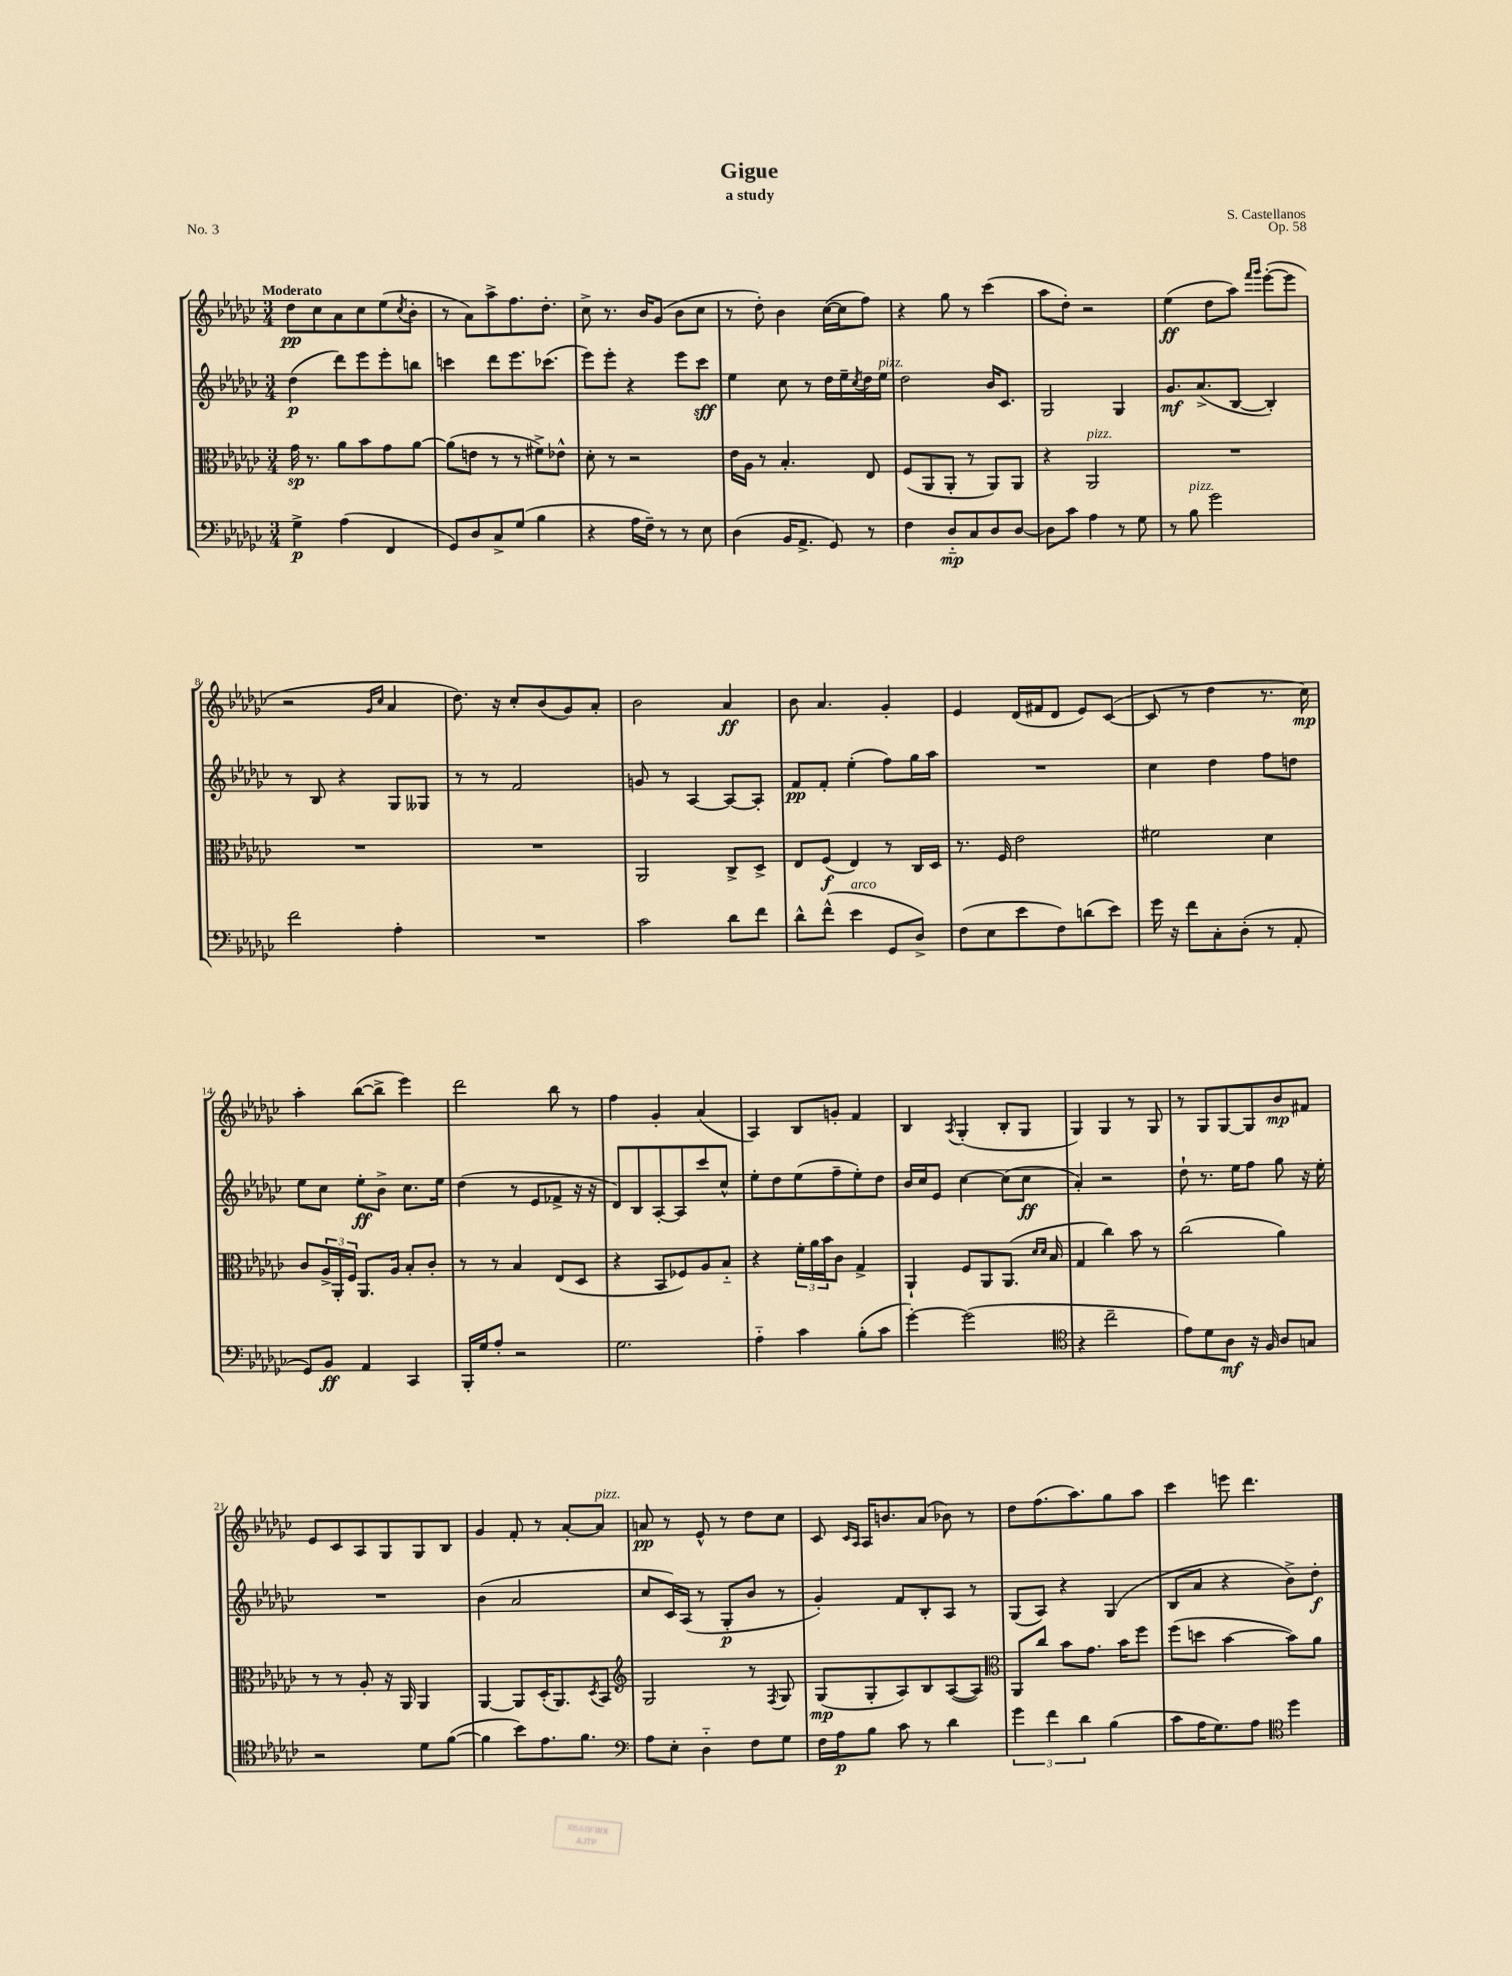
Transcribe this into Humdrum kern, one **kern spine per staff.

**kern	**dynam	**kern	**dynam	**kern	**dynam	**kern	**dynam
*part4	*part4	*part3	*part3	*part2	*part2	*part1	*part1
*staff4	*staff4	*staff3	*staff3	*staff2	*staff2	*staff1	*staff1
*clefF4	*	*clefC3	*	*clefG2	*	*clefG2	*
*k[b-e-a-d-g-c-]	*	*k[b-e-a-d-g-c-]	*	*k[b-e-a-d-g-c-]	*	*k[b-e-a-d-g-c-]	*
*M3/4	*	*M3/4	*	*M3/4	*	*M3/4	*
=1	=1	=1	=1	=1	=1	=1	=1
!	!	!	!	!	!	!LO:TX:a:B:t=Moderato	!
4G-^\	p	16g-\	sp	(4dd-\	p	8dd-\L	pp
.	.	8.r	.	.	.	.	.
.	.	.	.	.	.	8cc-\	.
(4A-\	.	8a-\L	.	8ddd-\L)	.	8a-\	.
.	.	8b-\	.	8eee-\	.	8cc-\	.
4FF/	.	8g-\	.	8eee-'\	.	(8ee-\	.
.	.	.	.	.	.	8qcc-/	.
.	.	[8a-\J	.	8bbn\J	.	8b-'\J	.
=2	=2	=2	=2	=2	=2	=2	=2
8GG-/L)	.	(8a-\L]	.	4cccn\	.	8r	.
8D-/	.	8en\J	.	.	.	8a-\L)	.
8C-^/	.	8r	.	8ddd-\L	.	8aa-^\	.
(8G-/J	.	8r	.	8.eee-\	.	8.ff\	.
4B-\	.	8f#X^\L)	.	.	.	.	.
.	.	.	.	(8.ccc-X\J	.	8.dd-'\J	.
.	.	8e-X^^\J	.	.	.	.	.
=3	=3	=3	=3	=3	=3	=3	=3
4r	.	8d-'\	.	8eee-\L)	.	8cc-^\	.
.	.	8r	.	8eee-'\J	.	8.r	.
16A-\LL	.	2r	.	4r	.	.	.
16F~\JJ)	.	.	.	.	.	16b-/KL	.
8r	.	.	.	.	.	(8g-/J	.
8r	.	.	.	8eee-\L	.	8b-\L	.
8E-\	.	.	.	8ccc-\J	sff	8cc-\J	.
=4	=4	=4	=4	=4	=4	=4	=4
(4D-\	.	16e-\LL	.	4ee-\	.	8r	.
.	.	16A-\JJ	.	.	.	.	.
.	.	8r	.	.	.	8dd-'\)	.
16BB-/KL	.	4.B-'/	.	8cc-\	.	4b-\	.
8.AA-^/J	.	.	.	.	.	.	.
.	.	.	.	8r	.	.	.
8GG-/)	.	.	.	16dd-\LL	.	([16cc-\LL	.
.	.	.	.	16ee-~\	.	16cc-\J]	.
.	.	.	.	8qcc-/	.	.	.
8r	.	8E-/	.	16dd-\	.	8ff\J)	.
!	!	!	!	!LO:TX:a:i:t=pizz.	!	!	!
.	.	.	.	16ee-\JJ	.	.	.
=5	=5	=5	=5	=5	=5	=5	=5
4F\	.	(8F/L	.	2dd-\	.	4r	.
.	.	8AA-/	.	.	.	.	.
8D-/L	mp	8AA-'/J	.	.	.	8gg-\	.
8C-/	.	8r	.	.	.	8r	.
8D-/	.	8AA-/L)	.	16b-/KL	.	(4ccc-\	.
.	.	.	.	8.c-/J	.	.	.
[8D-/J	.	8AA-/J	.	.	.	.	.
=6	=6	=6	=6	=6	=6	=6	=6
8D-\L]	.	4r	.	2G-/	.	8aa-\L	.
8c-\J	.	.	.	.	.	8dd-'\J)	.
!	!	!LO:TX:a:i:t=pizz.	!	!	!	!	!
4A-\	.	2AA-/	.	.	.	2r	.
8r	.	.	.	4G-/	.	.	.
8G-\	.	.	.	.	.	.	.
=7	=7	=7	=7	=7	=7	=7	=7
8r	.	2.r	.	8.g-/L	mf	(4ee-\	ff
!LO:TX:a:i:t=pizz.	!	!	!	!	!	!	!
8B-\	.	.	.	.	.	.	.
.	.	.	.	(8.a-^/	.	.	.
2g-\	.	.	.	.	.	8dd-\L	.
.	.	.	.	[8B-/J	.	8aa-\J)	.
.	.	.	.	.	.	16qqfff/LL	.
.	.	.	.	.	.	16qqggg-/JJ	.
.	.	.	.	4B-'/])	.	([8eee-'\L	.
.	.	.	.	.	.	8eee-\J]	.
!!LO:LB:g=z
=8	=8	=8	=8	=8	=8	=8	=8
2f\	.	2.r	.	8r	.	2r	.
.	.	.	.	8B-/	.	.	.
.	.	.	.	4r	.	.	.
.	.	.	.	.	.	16qqg-/LL	.
.	.	.	.	.	.	16qqcc-/JJ	.
4A-'\	.	.	.	8G-/L	.	4a-/	.
.	.	.	.	8G--X/J	.	.	.
=9	=9	=9	=9	=9	=9	=9	=9
2.r	.	2.r	.	8r	.	8.dd-\)	.
.	.	.	.	8r	.	.	.
.	.	.	.	.	.	16r	.
.	.	.	.	2f/	.	8cc-'/L	.
.	.	.	.	.	.	(8b-/	.
.	.	.	.	.	.	8g-/)	.
.	.	.	.	.	.	8a-'/J	.
=10	=10	=10	=10	=10	=10	=10	=10
2c-\	.	2AA-/	.	8gn/	.	2b-\	.
.	.	.	.	8r	.	.	.
.	.	.	.	[4A-/	.	.	.
8d-\L	.	8C-^/L	.	8A-/L_	.	4a-/	ff
8f\J	.	8D-^/J	.	8A-'/J]	.	.	.
=11	=11	=11	=11	=11	=11	=11	=11
8d-^^\L	.	8E-/L	.	8f/L	pp	8b-\	.
(8f^^\J	.	(8F/J	f	8f'/J	.	4.a-/	.
!LO:TX:a:i:t=arco	!	!	!	!	!	!	!
4e-\	.	4E-/)	.	(4ee-'\	.	.	.
8GG-/L	.	8r	.	8ff\L)	.	4g-'/	.
8D-^/J)	.	16C-/LL	.	16gg-\L	.	.	.
.	.	16D-/JJ	.	16aa-\JJ	.	.	.
=12	=12	=12	=12	=12	=12	=12	=12
(8F\L	.	8.r	.	2.r	.	4e-/	.
8E-\	.	.	.	.	.	.	.
.	.	16F/	.	.	.	.	.
8e-\	.	2e-\	.	.	.	(16d-/LL	.
.	.	.	.	.	.	16f#X/J	.
8F\)	.	.	.	.	.	8d-/J	.
(8dn\	.	.	.	.	.	8e-/L)	.
8e-\J)	.	.	.	.	.	([8c-/J	.
=13	=13	=13	=13	=13	=13	=13	=13
16g-\	.	2f#X\	.	4cc-\	.	8c-/]	.
16r	.	.	.	.	.	.	.
8f\L	.	.	.	.	.	8r	.
8C-'\	.	.	.	4dd-\	.	4dd-\	.
(8D-'\J	.	.	.	.	.	.	.
8r	.	4d-\	.	8ff\L	.	8.r	.
8AA-'/	.	.	.	8ddn\J	.	.	.
.	.	.	.	.	.	16cc-\)	mp
!!LO:LB:g=z
=14	=14	=14	=14	=14	=14	=14	=14
8GG-/L)	.	8c-/L	.	8ee-\L	.	4aa-'\	.
8BB-/J	ff	24A-^/L	.	8cc-\J	.	.	.
.	.	24AA-'/	.	.	.	.	.
.	.	24F/JJ	.	.	.	.	.
4AA-/	.	8.AA-/L	.	8ee-'\L	ff	([8bb-\L	.
.	.	.	.	8b-^\J	.	8bb-^\J]	.
.	.	16A-/Jk	.	.	.	.	.
4CC-/	.	8B-'/L	.	8.cc-\L	.	4eee-\)	.
.	.	8c-'/J	.	.	.	.	.
.	.	.	.	16ee-\Jk	.	.	.
=15	=15	=15	=15	=15	=15	=15	=15
16BBB-'/LL	.	8r	.	(4dd-\	.	2ddd-\	.
16G-/J	.	.	.	.	.	.	.
8A-'/J	.	8r	.	.	.	.	.
2r	.	4B-/	.	8r	.	.	.
.	.	.	.	8e-/L	.	.	.
.	.	(8E-/L	.	8f-X^/J	.	8bb-\	.
.	.	8D-/J	.	16r	.	8r	.
.	.	.	.	16r	.	.	.
=16	=16	=16	=16	=16	=16	=16	=16
2.G-\	.	4r	.	8d-/L)	.	4ff\	.
.	.	.	.	8B-/	.	.	.
.	.	8BB-/L	.	[8A-'/	.	4g-'/	.
.	.	8F-X/)	.	8A-/]	.	.	.
.	.	8A-/	.	8ccc-/	.	(4a-/	.
.	.	8B-/J	.	8cc-^^/J	.	.	.
=17	=17	=17	=17	=17	=17	=17	=17
4A-\	.	4r	.	8ee-'\L	.	4A-/)	.
.	.	.	.	8dd-\	.	.	.
4c-\	.	24f'\LL	.	(8ee-\	.	8B-/L	.
.	.	24a-\	.	.	.	.	.
.	.	24b-\J	.	.	.	.	.
.	.	8c-\J	.	8ff~\	.	8gn'/J	.
(8B-'\L	.	4G-^/	.	8ee-'\)	.	4f/	.
8c-\J	.	.	.	8dd-\J	.	.	.
=18	=18	=18	=18	=18	=18	=18	=18
[4g-'\)	.	4AA-`/	.	16b-/LL	.	4B-/	.
.	.	.	.	16cc-/J	.	.	.
.	.	.	.	8e-/J	.	.	.
.	.	.	.	.	.	8qA-/	.
(2g-\]	.	8F/L	.	[4cc-\	.	(4G-'/	.
.	.	8AA-/	.	.	.	.	.
.	.	(8.AA-/J	.	(8cc-\L]	.	8B-'/L	.
.	.	.	.	8cc-\J	ff	8G-/J	.
.	.	16qqd-/LL	.	.	.	.	.
.	.	16qqd-/JJ	.	.	.	.	.
.	.	16B-/	.	.	.	.	.
=19	=19	=19	=19	=19	=19	=19	=19
*clefC4	*	*	*	*	*	*	*
4r	.	4G-/	.	4a-'/)	.	4G-/)	.
2cc-~\	.	4cc-\)	.	2r	.	4G-/	.
.	.	8b-\	.	.	.	8r	.
.	.	8r	.	.	.	8G-/	.
=20	=20	=20	=20	=20	=20	=20	=20
8e-\L)	.	(2cc-\	.	8dd-`\	.	8r	.
8d-\	.	.	.	8.r	.	8G-/L	.
8A-\J	mf	.	.	.	.	[8G-/	.
.	.	.	.	16ee-\KL	.	.	.
16r	.	.	.	8ff\J	.	8G-/]	.
16F/	.	.	.	.	.	.	.
8A-/L	.	4a-\)	.	8gg-\	.	8b-/	mp
8Gn/J	.	.	.	16r	.	8f#X/J	.
.	.	.	.	16ee-'\	.	.	.
!!LO:LB:g=z
=21	=21	=21	=21	=21	=21	=21	=21
2r	.	8r	.	2.r	.	8e-/L	.
.	.	8r	.	.	.	8c-/	.
.	.	8A-'/	.	.	.	8A-/	.
.	.	16r	.	.	.	8G-/	.
.	.	16AA-/	.	.	.	.	.
8d-\L	.	4AA-/	.	.	.	8G-/	.
([8f\J	.	.	.	.	.	8B-/J	.
=22	=22	=22	=22	=22	=22	=22	=22
4f\]	.	[4AA-/	.	(4b-\	.	4g-/	.
8b-\L)	.	8AA-/L]	.	2a-/	.	8f'/	.
8.e-\	.	(16D-'/K	.	.	.	8r	.
.	.	8.AA-/)	.	.	.	.	.
.	.	.	.	.	.	[8a-'/L	.
8.f\J	.	.	.	.	.	.	.
.	.	8qD-/	.	.	.	.	.
!	!	!	!	!	!	!LO:TX:a:i:t=pizz.	!
.	.	8BB-/J	.	.	.	8a-/J]	.
=23	=23	=23	=23	=23	=23	=23	=23
*clefF4	*	*clefG2	*	*	*	*	*
8A-\L	.	2G-/	.	8cc-/L	.	8an/	pp
8E-'\J	.	.	.	16c-/L)	.	8r	.
.	.	.	.	(16A-/JJ	.	.	.
4D-\	.	.	.	8r	.	8e-^^/	.
.	.	.	.	8G-'/L	p	8r	.
8F\L	.	8r	.	8b-/J	.	8dd-\L	.
.	.	8qF/	.	.	.	.	.
8G-\J	.	8G-/	.	8r	.	8cc-\J	.
=24	=24	=24	=24	=24	=24	=24	=24
16F\LL	.	(8G-/L	mp	4g-'/)	.	8c-/	.
16A-\J	p	.	.	.	.	.	.
.	.	.	.	.	.	16qqc-/LL	.
.	.	.	.	.	.	16qqA-/JJ	.
8B-\J	.	8G-'/	.	.	.	16A-/KL	.
.	.	.	.	.	.	8.bn/	.
8c-\	.	8A-/)	.	8f/L	.	.	.
8r	.	8B-/	.	8B-'/	.	(8a-/J	.
4d-\	.	([8A-/	.	8A-/J	.	8b-X\)	.
.	.	8A-/J])	.	8r	.	8r	.
=25	=25	=25	=25	=25	=25	=25	=25
*	*	*clefC3	*	*	*	*	*
6g-\	.	8AA-/L	.	(8G-/L	.	8dd-\L	.
.	.	8cc-/J	.	8A-/J)	.	(8.ff\	.
6f\	.	.	.	.	.	.	.
.	.	8b-\L	.	4r	.	.	.
.	.	.	.	.	.	8.aa-\)	.
6d-\	.	.	.	.	.	.	.
.	.	8.g-\J	.	.	.	.	.
(4B-\	.	.	.	(4G-/	.	8gg-\	.
.	.	16b-\KL	.	.	.	.	.
.	.	8ff\J	.	.	.	8aa-\J	.
=26	=26	=26	=26	=26	=26	=26	=26
8c-\L	.	(8ff\L	.	8B-/L	.	4ccc-\	.
16A-\K	.	8ddn\J	.	8a-/J	.	.	.
8.G-\)	.	.	.	.	.	.	.
.	.	[4b-\	.	4r	.	8eeen\	.
8A-\J	.	.	.	.	.	4.ddd-\	.
*clefC4	*	*	*	*	*	*	*
4dd-\	.	8b-\L])	.	8b-^\L)	.	.	.
.	.	8a-\J	.	8dd-'\J	f	.	.
==	==	==	==	==	==	==	==
*-	*-	*-	*-	*-	*-	*-	*-
